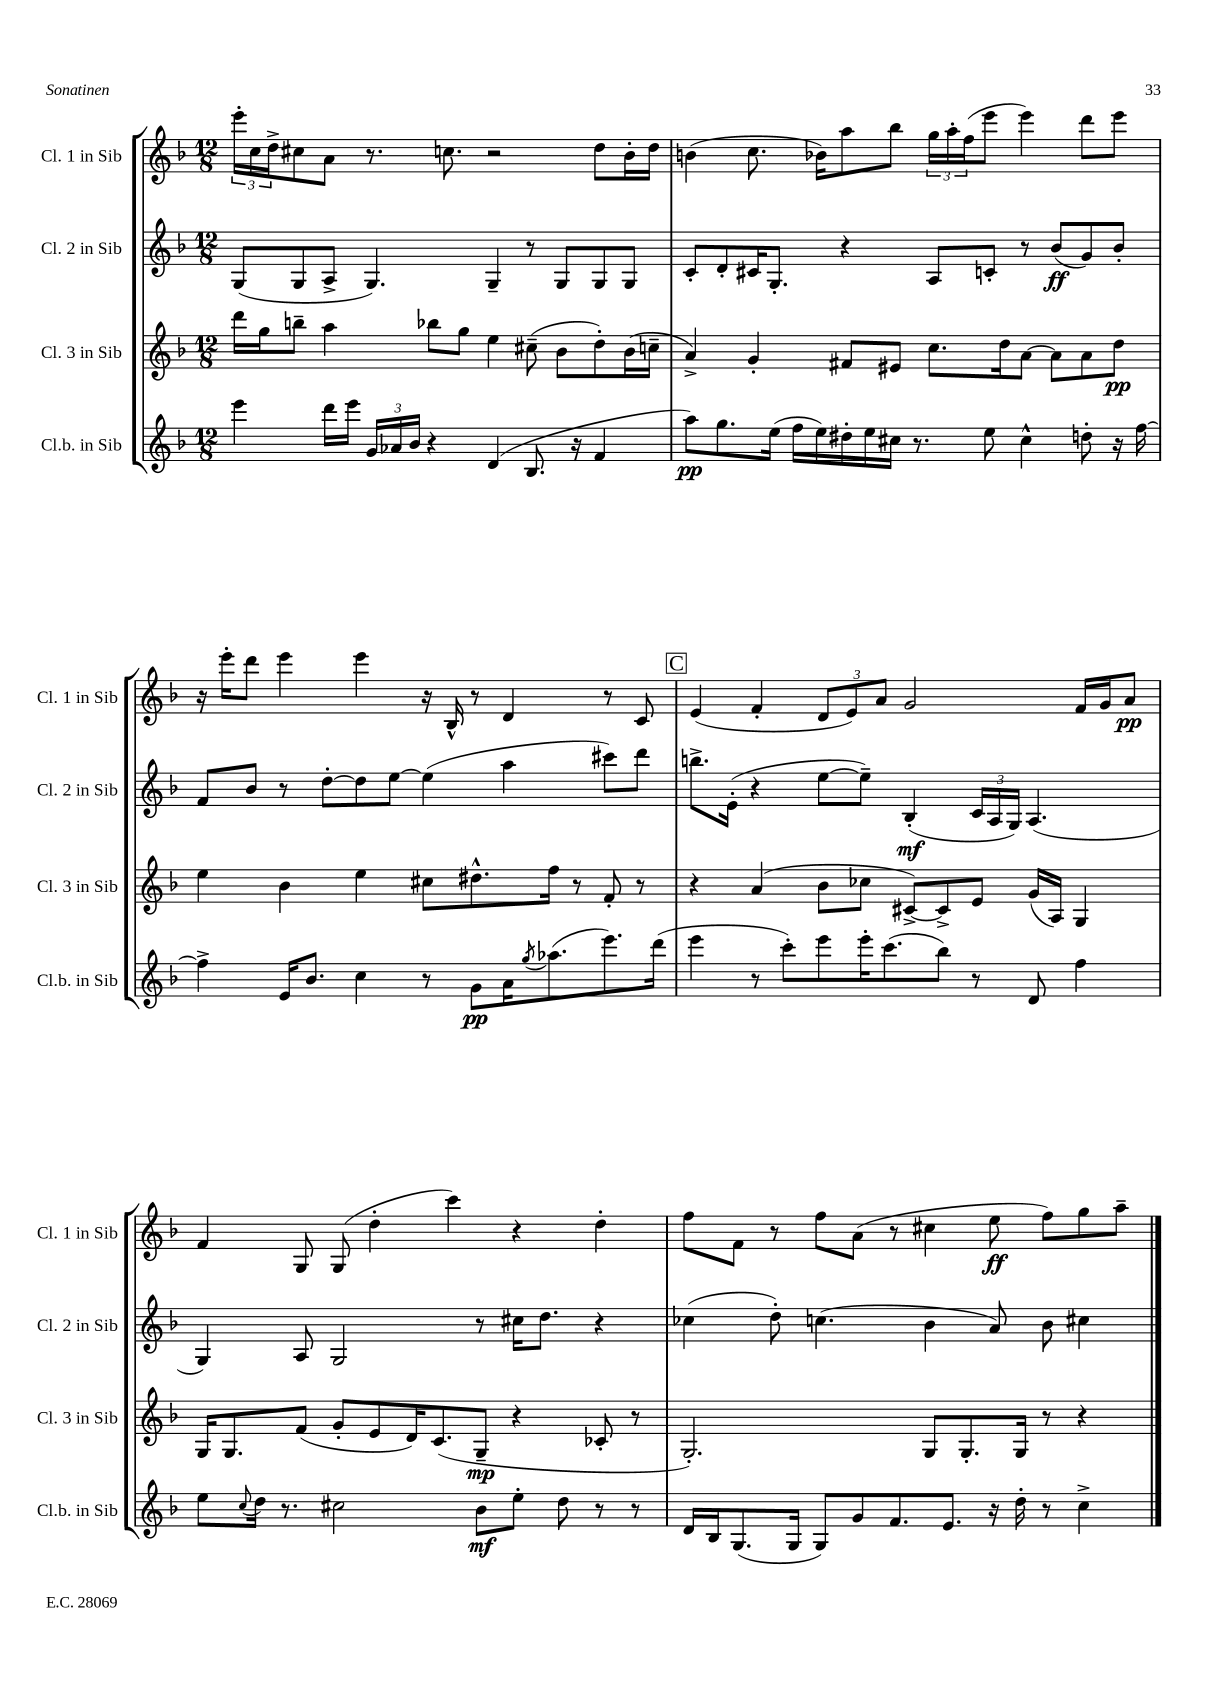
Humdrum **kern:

**kern	**kern	**kern	**kern
*staff4	*staff3	*staff2	*staff1
*clefG2	*clefG2	*clefG2	*clefG2
*k[b-]	*k[b-]	*k[b-]	*k[b-]
*M12/8	*M12/8	*M12/8	*M12/8
4eee	16ddd	(8G	24eee'
.	.	.	24cc
.	16gg	.	.
.	.	.	24dd^
.	8bb~	8G	8cc#
16ddd	4aa	8A^	8a
16eee	.	.	.
24g	.	4.G)	8.r
24a-	.	.	.
24b-	.	.	.
4r	8bb-	.	.
.	.	.	8.cc
.	8gg	.	.
(4d	4ee	4G~	2r
8.B-	(8cc#~	8r	.
.	8b-	8G	.
16r	.	.	.
4f	8dd')	8G	8dd
.	(16b-	8G	16b-'
.	16cc~	.	16dd
=	=	=	=
8aa)	4a^)	8c'	(4b
8.gg	.	8d'	.
.	4g'	16c#	8.cc
(16ee	.	8.G'	.
16ff	.	.	.
16ee)	.	.	16b-)
16dd#'	8f#	4r	8aa
16ee	.	.	.
16cc#	8e#	.	8bb-
8.r	.	.	.
.	8.cc	8A	24gg
.	.	.	24aa'
.	.	.	(24ff
8ee	.	8c'	8eee
.	16dd	.	.
4cc#^^	[8a	8r	4eee)
.	8a]	(8b-	.
8dd'	8a	8g)	8ddd
16r	8dd	8b-'	8eee
[16ff	.	.	.
=	=	=	=
4ff^]	4ee	8f	16r
.	.	.	16eee'
.	.	8b-	8ddd
16e	4b-	8r	4eee
8.b-	.	.	.
.	.	[8dd'	.
4cc	4ee	8dd]	4eee
.	.	[8ee	.
8r	8cc#	(4ee]	16r
.	.	.	16B-^^
8g	8.dd#^^	.	8r
16a	.	4aa	4d
8qgg	.	.	.
(8.aa-	16ff	.	.
.	8r	.	.
8.eee)	8f'	8ccc#)	8r
.	8r	8ddd	8c
(16ddd	.	.	.
=	=	=	=
4eee	4r	8.bb^	(4e
.	.	(16e'	.
8r	(4a	4r	4f'
8ccc')	.	.	.
8eee	8b-	[8ee	12d
.	.	.	12e)
16eee'	8cc-	8ee~])	.
.	.	.	12a
(8.ccc	.	.	.
.	[8c#^)	(4B-'	2g
8bb-)	8c#^]	.	.
8r	8e	24c	.
.	.	24A	.
.	.	24G)	.
8d	(16g	(4.A	.
.	16A)	.	.
4ff	4G	.	16f
.	.	.	16g
.	.	.	8a
=	=	=	=
8ee	16G	4G)	4f
.	8.G	.	.
8qqcc	.	.	.
16dd	.	.	.
8.r	.	.	.
.	(8f	8A	8G
2cc#	8g'	2G	(8G
.	8e	.	4dd'
.	16d)	.	.
.	(8.c	.	.
.	.	.	4ccc)
8b-	8G~	8r	.
8ee'	4r	16cc#	4r
.	.	8.dd	.
8dd	.	.	.
8r	8c-'	4r	4dd'
8r	8r	.	.
=	=	=	=
16d	2.G')	(4cc-	8ff
16B-	.	.	.
(8.G	.	.	8f
.	.	8dd')	8r
16G	.	.	.
8G)	.	(4.cc	8ff
8g	.	.	(8a
8.f	.	.	8r
.	8G	4b-	4cc#
8.e	.	.	.
.	8.G'	.	.
16r	.	8a)	8ee
16dd'	16G	.	.
8r	8r	8b-	8ff)
4cc^	4r	4cc#	8gg
.	.	.	8aa~
==	==	==	==
*-	*-	*-	*-
